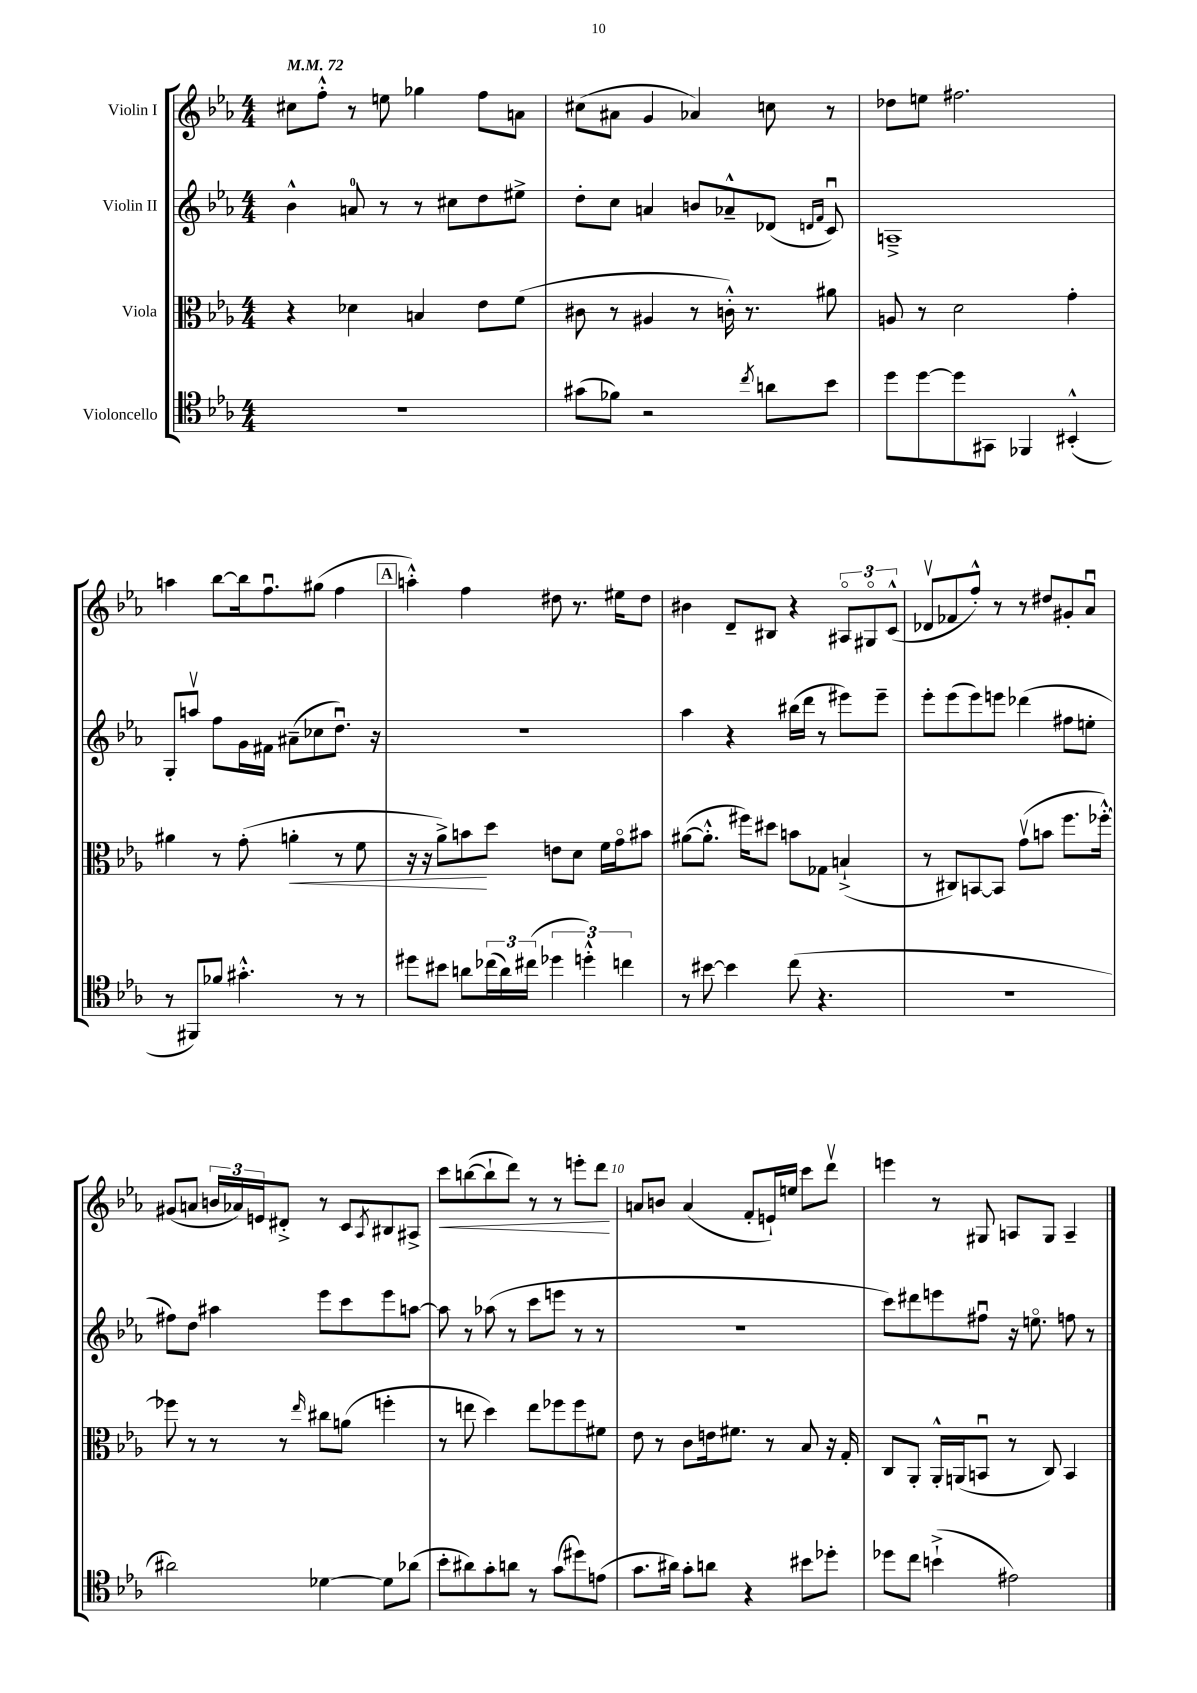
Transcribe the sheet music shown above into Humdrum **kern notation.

**kern	**kern	**kern	**kern
*staff4	*staff3	*staff2	*staff1
*clefC4	*clefC3	*clefG2	*clefG2
*k[b-e-a-]	*k[b-e-a-]	*k[b-e-a-]	*k[b-e-a-]
*M4/4	*M4/4	*M4/4	*M4/4
*MM72	*MM72	*MM72	*MM72
1r	4r	4b-^^	8cc#
.	.	.	8ff'^^
.	4d-	8a	8r
.	.	8r	8ee
.	4B	8r	4gg-
.	.	8cc#	.
.	8e-	8dd	8ff
.	(8f	8ee#^	8a
=	=	=	=
(8g#	8c#	8dd'	(8cc#
8f-)	8r	8cc	8a#
2r	4A#	4a	4g
.	8r	8b	4a-)
.	16c'^^)	8a-~^^	.
.	8.r	.	.
8qcc	.	.	.
8a	.	(8d-	8cc
.	.	16qqd	.
.	.	16qqf	.
8b-	8a#	8cu)	8r
=	=	=	=
8dd	8A	1A~^	8dd-
[8dd	8r	.	8ee
8dd]	2d	.	2.ff#
8GG#	.	.	.
4FF-	.	.	.
(4BB#'^^	4g'	.	.
=	=	=	=
8r	4a#	8G'	4aa
8FF#)	.	8aav	.
8f-	8r	8ff	[8bb-
4.g#'^^	(8g'	16g	16bb-]
.	.	16f#	8.ffu
.	4a'	(8a#~	.
.	.	8cc-	(8gg#
8r	8r	8.ddu)	4ff
8r	8f	.	.
.	.	16r	.
=	=	=	=
8dd#	16r	1r	4aa'^^)
.	16r	.	.
8b#	8a-^)	.	.
8a	8b	.	4ff
(24cc-	8dd	.	.
24a)	.	.	.
(24cc#	.	.	.
6dd-	8e	.	8dd#
.	8d	.	8.r
6dd'^^)	.	.	.
.	16f	.	.
.	16go	.	16ee#
6cc	.	.	.
.	8b#	.	8dd#
=	=	=	=
8r	([8a#	4aa-	4b#
[8b#	8.a#'^^]	.	.
4b#]	.	4r	8d~
.	16ff#)	.	.
.	8dd#	.	8B#
(8cc	8b	(16bb#	4r
.	.	16ddd	.
4.r	8G-	8r	.
.	(4B`^	8eee#)	12A#o
.	.	.	12G#o
.	.	8eee#~	.
.	.	.	(12c^^
=	=	=	=
1r	8r	8eee-'	8d-v
.	8C#)	(8eee-	8f-
.	[8BB	8eee-)	8ff'^^)
.	8BB]	8eee	8r
.	(8gv	(4ddd-	8r
.	8b	.	8dd#
.	8.ff	8ff#	8g#'
.	.	8ee'	8a-u
.	[16ff-'^^)	.	.
=	=	=	=
2a#)	8ff-]	8ff#)	(8g#
.	8r	8dd	8a
.	8r	4aa#	24b
.	.	.	24a-)
.	.	.	24e
.	8r	.	8d#'^
.	16qqee-	.	.
[4d-	8cc#	8eee-	8r
.	(8a	8ccc	8c
.	.	.	8qA-
8d-]	4ff'	8eee-	8B#
(8a-	.	[8aa	8A#^
=	=	=	=
8b-'	8r	8aa]	8ccc
8a#)	8ee	8r	([8bb
8g'	4dd)	(8aa-	8bb`]
8a	.	8r	8ddd)
8r	8ee	8ccc	8r
(8g	8ff-	8eee	8r
8dd#)	8ff-	8r	8eee'
(8e	8f#	8r	8ddd
=	=	=	=
8.g	8e-	1r	8a
.	8r	.	8b
16a#)	.	.	.
8g'	8c	.	(4a
8a	16e	.	.
.	8.f#	.	.
4r	.	.	8f'
.	8r	.	16e`)
.	.	.	16ee
8b#	8B-	.	8ccc
8dd-'	16r	.	8dddv
.	16G'	.	.
=	=	=	=
8dd-	8C	8ccc)	4eee
8cc	8AA-'	8ddd#	.
(4b`^	16AA-'^^	8eee	8r
.	(16AA	.	.
.	8BBu	8ff#u	8G#
2e#)	8r	16r	8A
.	.	8.eeo	.
.	8C)	.	8G#
.	4BB	8ff	4A~
.	.	8r	.
==	==	==	==
*-	*-	*-	*-
